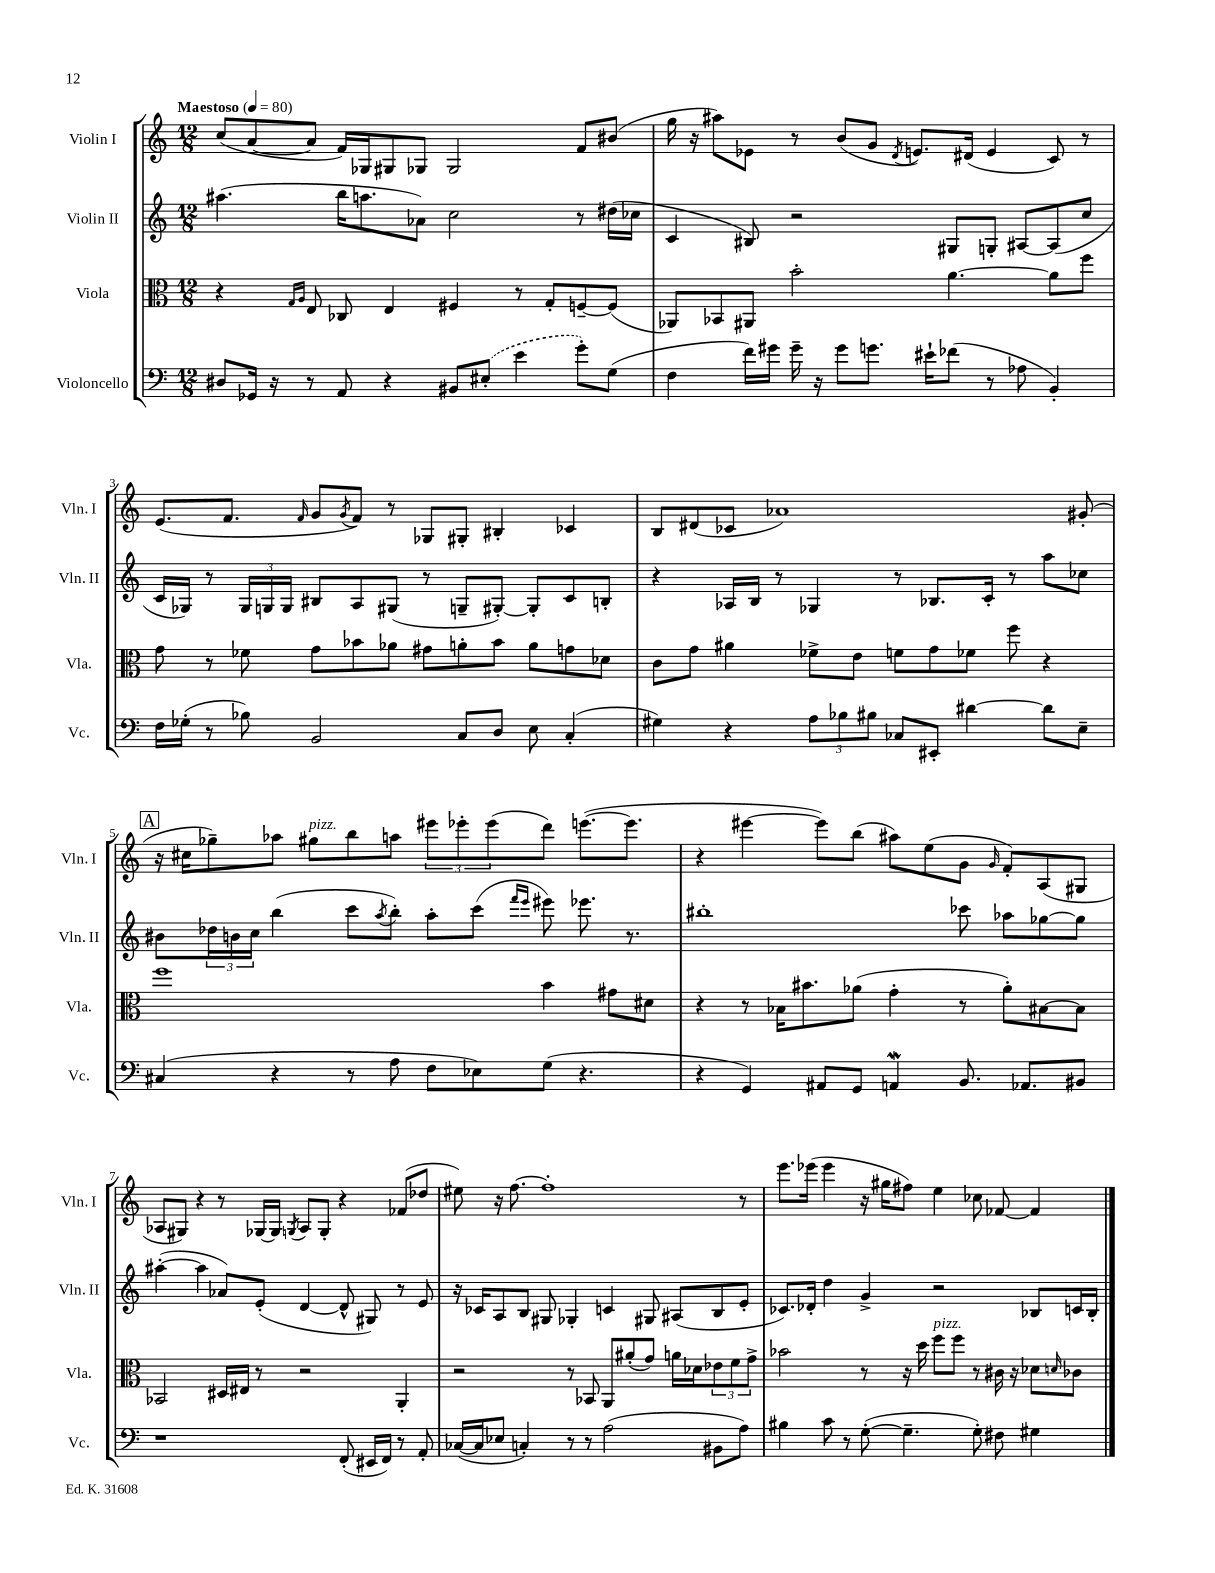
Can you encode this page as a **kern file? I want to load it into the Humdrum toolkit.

**kern	**kern	**kern	**kern
*staff4	*staff3	*staff2	*staff1
*clefF4	*clefC3	*clefG2	*clefG2
*k[]	*k[]	*k[]	*k[]
*M12/8	*M12/8	*M12/8	*M12/8
*MM80	*MM80	*MM80	*MM80
8D#	4r	(4.aa#	(8cc
16GG-	.	.	[8a
16r	.	.	.
.	16qqG	.	.
.	16qqA	.	.
8r	8E	.	8a]
8AA	8C-	16bb	16f)
.	.	8.aa	16G-
4r	4E	.	8G#
.	.	8a-)	8G-
8BB#	4F#	2cc	2G-
(8E#'	.	.	.
4e	8r	.	.
.	8G'	.	.
8g')	[8F~	8r	8f
(8G	(8F]	(16dd#	(8b#
.	.	16cc-	.
=	=	=	=
4F	8AA-)	4c	16gg
.	.	.	16r
.	8BB-	.	8aa#)
16f)	8AA#	8B#)	8e-
16g#	.	.	.
16g#~	2b'	2r	8r
16r	.	.	.
8g#	.	.	(8b
8.g	.	.	8g
.	.	.	8qd
.	.	.	8.e)
16e#`	.	.	.
(8f-	[4.a	8G#	.
.	.	.	(16d#
8r	.	8G'	4e
8A-	.	[8A#	.
4BB')	8a]	(8A#]	8c)
.	8ff	8cc	8r
=	=	=	=
16F	8g	16c	(8.e
(16G-'	.	16G-)	.
8r	8r	8r	.
.	.	.	8.f
8B-)	8f-	24G-	.
.	.	24G	.
.	.	24G	.
.	.	.	16qqf
2BB	8g	8B#	8g
.	.	.	8qg
.	8b-	8A	8f)
.	8a-	(8G#	8r
.	8g#	8r	8G-
8C	8a'	8G~	8G#'
8D	8b-	[8G#')	4B#'
8E	8a	8G#']	.
(4C'	8g	8c	4c-
.	8d-	8B'	.
=	=	=	=
4G#)	8c	4r	8B
.	8g	.	(8d#
4r	4a#	16A-	8c-
.	.	16B	.
.	.	8r	1a-)
12A	8f-^	4G-	.
12B-	.	.	.
.	8e	.	.
12B#	.	.	.
8C-	8f	8r	.
8EE#'	8g	8.B-	.
[4d#	8f-	.	.
.	.	16c'	.
.	8ff	8r	.
8d#]	4r	8aa	.
8E~	.	8cc-	(8g#'
=	=	=	=
(4C#	1ff	8b#	16r
.	.	.	16cc#
.	.	24dd-	8gg-~)
.	.	24b	.
.	.	24cc	.
4r	.	(4bb	8aa-
.	.	.	8gg#
8r	.	8ccc	8bb
.	.	8qaa	.
8A	.	8bb')	8aa
8F	.	8aa'	12eee#
.	.	.	12eee-'
8E-)	.	(8ccc	.
.	.	.	(12eee-
.	.	16qqfff	.
.	.	16qqeee	.
(8G	4b	8eee#)	8ddd)
4.r	.	8.eee-	([8.eee
.	8g#	.	.
.	.	8.r	8.eee]
.	8d#	.	.
=	=	=	=
4r	4r	1bb#'	4r
4GG)	8r	.	[4eee#
.	16B-	.	.
.	8.b#	.	.
8AA#	.	.	8eee#])
8GG	(8a-	.	(8bb
4AA	4g'	.	8aa#)
.	.	.	(8ee
8.BB	8r	8ccc-	8g
.	.	.	16qqg
.	8a-')	8aa-	8f')
8.AA-	.	.	.
.	[8B#	[8gg-	(8A
8BB#	8B#]	8gg-]	8G#
=	=	=	=
1r	2BB-	([4aa#'	8A-
.	.	.	8G#)
.	.	4aa#]	4r
.	16D#	8a-)	8r
.	16E#	.	.
.	8r	(8e'	[16G-
.	.	.	16G-]
.	.	.	8qG
.	2r	[4d	8A-
.	.	.	8G'
(8FF'	.	8d^^]	4r
16EE#	.	8G#)	.
16FF)	.	.	.
8r	4AA'	8r	(8f-
8AA'	.	8e	8dd-
=	=	=	=
([16C-	2r	16r	8ee#)
16C-]	.	16c-	.
8E-	.	8A	16r
.	.	.	[8.ff
4C')	.	8B	.
.	.	8G#	1ff']
8r	8r	4G-'	.
8r	8BB-	.	.
(2A	8AA	4c	.
.	(8a#'	.	.
.	8g)	8G#	.
.	16a	(8A#	.
.	16d-	.	.
8BB#	12e-	8B	.
.	12f	.	.
8A)	.	8e'	8r
.	12g^	.	.
=	=	=	=
4B#	2b-	8.c-)	8.eee
.	.	16d-'	(16eee-
8c	.	4dd	4eee-
8r	.	.	.
([8G'	8r	4g^	16r
.	.	.	16gg#
4.G~]	16r	.	8ff#)
.	16dd	.	.
.	8ff	2r	4ee
.	8ff	.	.
8G')	8r	.	8cc-
8F#	16c#	.	[8f-
.	16r	.	.
4G#	8d-	8B-	4f-]
.	16qqd	.	.
.	8c-	16c	.
.	.	16B-'	.
==	==	==	==
*-	*-	*-	*-
